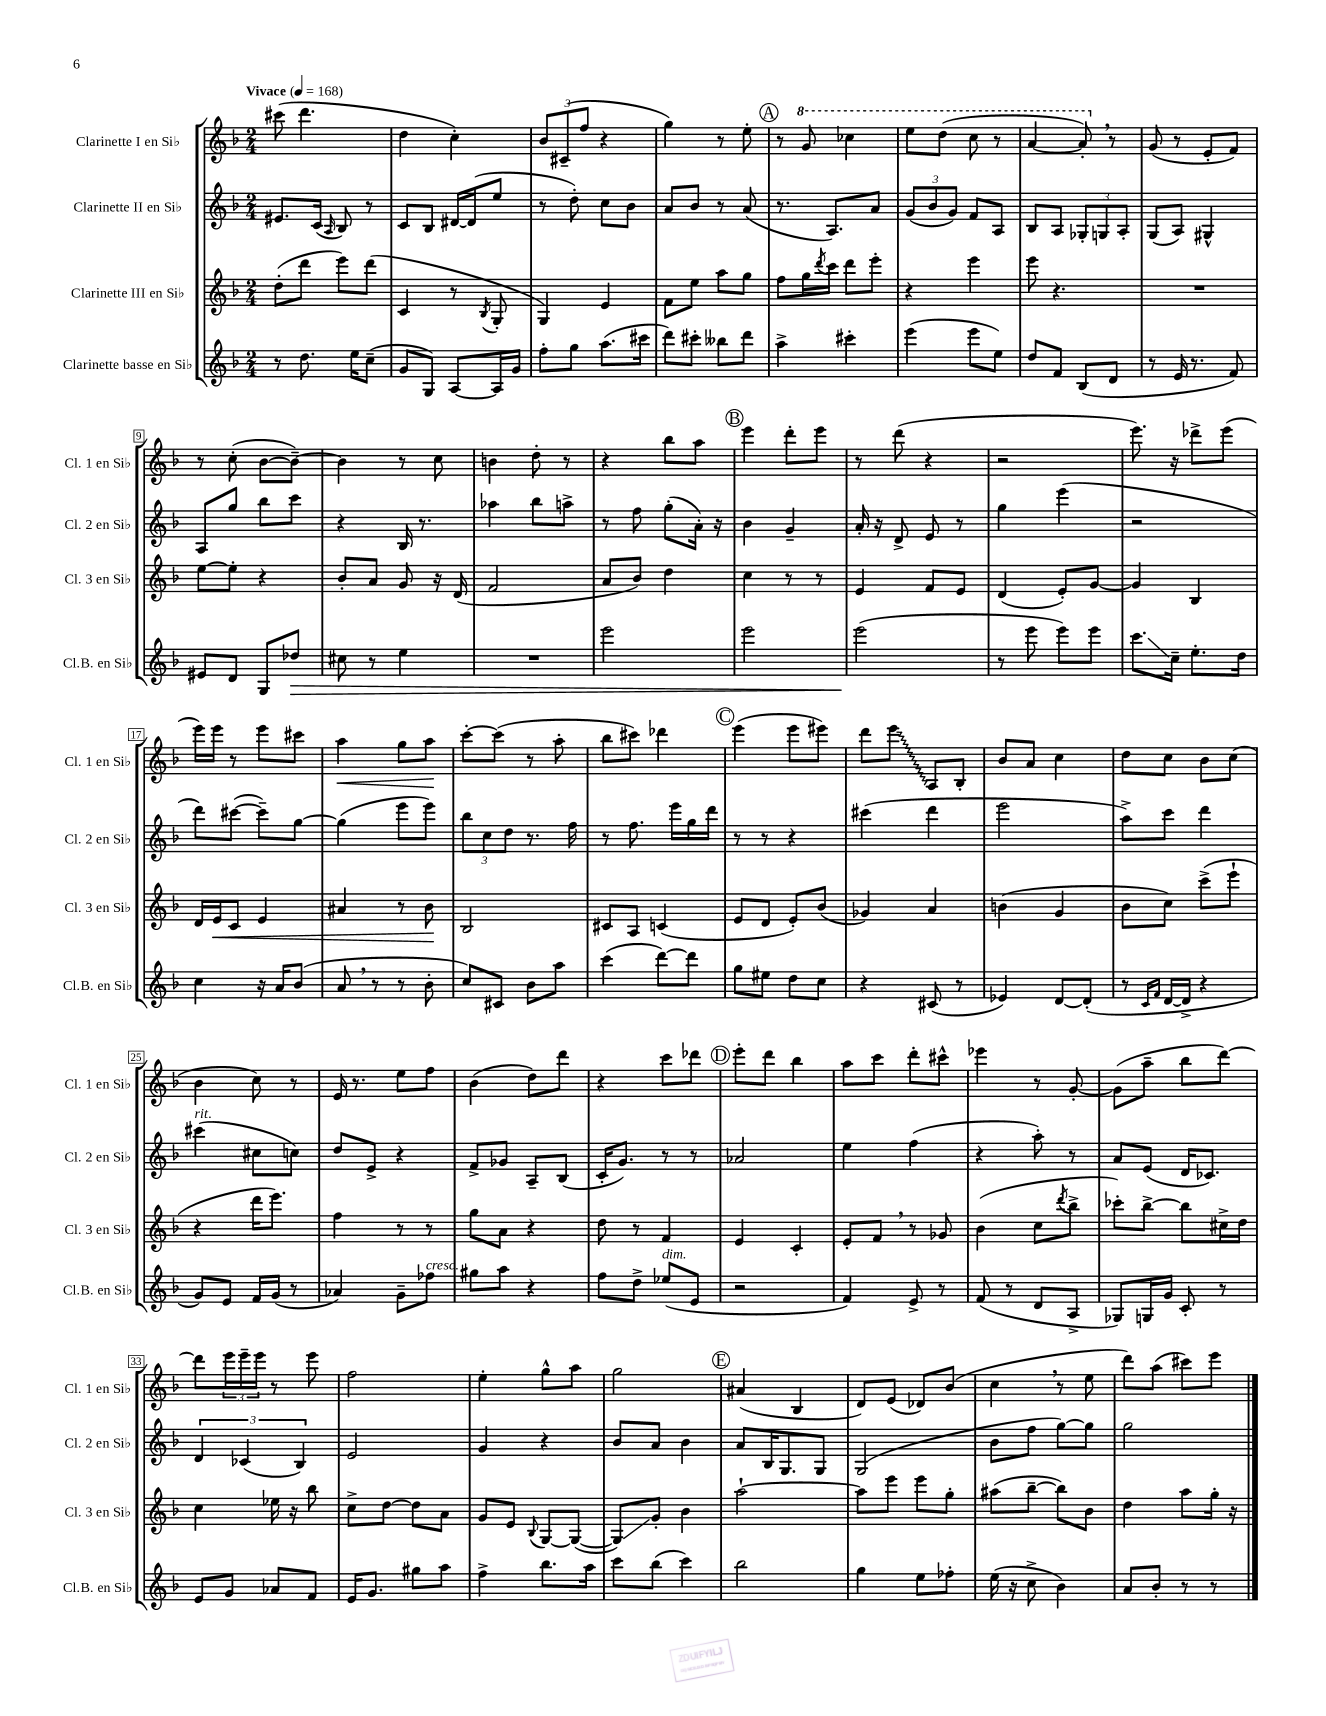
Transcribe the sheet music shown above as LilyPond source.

<<
\new StaffGroup <<
\new Staff = "s0" \with { instrumentName = "Clarinette I en Sib" shortInstrumentName = "Cl. 1 en Sib" } {
    \clef treble \key f \major \numericTimeSignature \time 2/4 \tempo "Vivace" 4 = 168
    cis'''8( d'''4. |
    d''4 c''4-.) |
    \tuplet 3/2 { bes'8 cis'8--( f''8 } r4 |
    g''4) r8 e''8-. |
    \mark \markup { \circle "A" } r8 \ottava #1 g''8 ces'''4 |
    e'''8 d'''8( c'''8 r8 |
    a''4~ a''8-.) \breathe \ottava #0 r8 |
    g'8( r8 e'8-. f'8) |
    r8 c''8-.( bes'8~ bes'8~--) |
    bes'4 r8 c''8 |
    b'4 d''8-. r8 |
    r4 bes''8 a''8 |
    \mark \markup { \circle "B" } e'''4 d'''8-. e'''8 |
    r8 d'''8( r4 |
    r2 |
    e'''8.) r16 des'''8-> e'''8( |
    e'''16) e'''16 r8 e'''8 cis'''8 |
    a''4\< g''8 a''8\! |
    c'''8~-. c'''8( r8 a''8-. |
    bes''8 cis'''8) des'''4 |
    \mark \markup { \circle "C" } e'''4( e'''8 eis'''8) |
    d'''8 \once \override Glissando.style = #'zigzag e'''8\glissando a8 bes8-. |
    bes'8 a'8 c''4 |
    d''8 c''8 bes'8 c''8( |
    bes'4 c''8) r8 |
    e'16 r8. e''8 f''8 |
    bes'4( d''8) d'''8 |
    r4 c'''8 des'''8 |
    \mark \markup { \circle "D" } e'''8-. d'''8 bes''4 |
    a''8 c'''8 d'''8-. cis'''8-^ |
    ees'''4 r8 g'8~-. |
    g'8( a''8-- bes''8 d'''8~) |
    d'''8 \tuplet 3/2 { e'''16 e'''16-- e'''16 } r8 e'''8 |
    f''2 |
    e''4-. g''8-^ a''8 |
    g''2 |
    \mark \markup { \circle "E" } ais'4( bes4 |
    d'8) e'8( des'8) bes'8( |
    c''4 \breathe r8 e''8 |
    d'''8) a''8( cis'''8) e'''8 \bar "|." |
}
\new Staff = "s1" \with { instrumentName = "Clarinette II en Sib" shortInstrumentName = "Cl. 2 en Sib" } {
    \clef treble \key f \major \numericTimeSignature \time 2/4
    eis'8. c'16( \grace { a16 } bes8) r8 |
    c'8 bes8 dis'16~ dis'16( e''8 |
    r8 d''8-.) c''8 bes'8 |
    a'8 bes'8 r8 a'8( |
    \mark \markup { \circle "A" } r8. a8.) a'8 |
    \tuplet 3/2 { g'8( bes'8 g'8) } f'8 a8 |
    bes8 a8 \tuplet 3/2 { ges8-. g8 a8-. } |
    g8( a8) gis4-^ |
    a8 g''8 bes''8 c'''8 |
    r4 bes16 r8. |
    aes''4 bes''8 a''8-> |
    r8 f''8 g''8-.( a'16-.) r16 |
    \mark \markup { \circle "B" } bes'4 g'4-- |
    a'16-. r16 d'8-> e'8 r8 |
    g''4 e'''4( |
    r2 |
    d'''8) cis'''8~( cis'''8--) g''8~ |
    g''4( e'''8 e'''8) |
    \tuplet 3/2 { bes''8 c''8 d''8 } r8. f''16 |
    r8 f''8. e'''16 g''16 d'''16 |
    \mark \markup { \circle "C" } r8 r8 r4 |
    cis'''4( d'''4 |
    e'''2 |
    a''8->) c'''8 d'''4 |
    cis'''4^\markup { \italic "rit." }( cis''8 c''8) |
    d''8 e'8-> r4 |
    f'8-> ges'8 a8-- bes8( |
    c'16-. g'8.) r8 r8 |
    \mark \markup { \circle "D" } aes'2 |
    e''4 f''4( |
    r4 a''8-.) r8 |
    a'8 e'8( d'16 ces'8.) |
    \tuplet 3/2 { d'4 ces'4( bes4) } |
    e'2 |
    g'4 r4 |
    bes'8 a'8 bes'4 |
    \mark \markup { \circle "E" } a'8 bes16 g8. g8 |
    g2( |
    bes'8 f''8 g''8~) g''8 |
    g''2 \bar "|." |
}
\new Staff = "s2" \with { instrumentName = "Clarinette III en Sib" shortInstrumentName = "Cl. 3 en Sib" } {
    \clef treble \key f \major \numericTimeSignature \time 2/4
    d''8-.( d'''8 e'''8) d'''8( |
    c'4 r8 \acciaccatura { bes8 } g8-. |
    g4) e'4 |
    f'8 e''8 a''8 g''8 |
    \mark \markup { \circle "A" } f''8 g''16 \acciaccatura { d'''8 } c'''16 d'''8 e'''8-. |
    r4 e'''4 |
    e'''8 r4. |
    R2 |
    e''8~ e''8-. r4 |
    bes'8-. a'8 g'8 r16 d'16( |
    f'2 |
    a'8 bes'8) d''4 |
    \mark \markup { \circle "B" } c''4 r8 r8 |
    e'4 f'8 e'8 |
    d'4( e'8-.) g'8~ |
    g'4 bes4 |
    d'16 e'16\< c'8 e'4 |
    ais'4 r8 bes'8\! |
    bes2 |
    cis'8 a8 c'4( |
    \mark \markup { \circle "C" } e'8 d'8 e'8-.) bes'8( |
    ges'4) a'4 |
    b'4( g'4 |
    bes'8 c''8) c'''8->( e'''8-! |
    r4 d'''16 e'''8.) |
    f''4 r8 r8 |
    g''8 a'8 r4 |
    d''8 r8 f'4 |
    \mark \markup { \circle "D" } e'4 c'4-. |
    e'8-. f'8 \breathe r8 ges'8 |
    bes'4( c''8 \acciaccatura { d'''8 } bes''8-> |
    ces'''8-.) bes''8~-> bes''8 cis''16-> d''16 |
    c''4 ees''16 r16 bes''8 |
    c''8-> d''8~ d''8 a'8 |
    g'8 e'8 \appoggiatura { bes8 } g8~ g8~( |
    g8\glissando) g'8-. bes'4 |
    \mark \markup { \circle "E" } a''2~-! |
    a''8 e'''8 e'''8 g''8-. |
    ais''8( bes''8~-- bes''8) bes'8 |
    d''4 a''8 g''16-. r16 \bar "|." |
}
\new Staff = "s3" \with { instrumentName = "Clarinette basse en Sib" shortInstrumentName = "Cl.B. en Sib" } {
    \clef treble \key f \major \numericTimeSignature \time 2/4
    r8 d''8. e''16 c''8--( |
    g'8 g8) a8~ a16 g'16 |
    f''8-. g''8 a''8.( cis'''16 |
    d'''8) cis'''8-. beses''8 d'''8 |
    \mark \markup { \circle "A" } a''4-> cis'''4-. |
    e'''4( e'''8 e''8) |
    d''8 f'8 bes8( d'8 |
    r8 e'16 r8. f'8) |
    eis'8 d'8 g8 des''8\> |
    cis''8 r8 e''4 |
    R2 |
    e'''2 |
    \mark \markup { \circle "B" } e'''2 |
    e'''2\!( |
    r8 e'''8 e'''8) e'''8 |
    c'''8.\glissando c''16-- e''8.-. d''16 |
    c''4 r16 a'16 bes'8( |
    a'8 \breathe r8 r8 bes'8-. |
    c''8) cis'8 bes'8 a''8 |
    c'''4( d'''8~) d'''8 |
    \mark \markup { \circle "C" } g''8 eis''8 d''8 c''8 |
    r4 cis'8( r8 |
    ees'4) d'8~ d'8-.( |
    r8 \grace { c'16 f'16 } d'16~ d'16-> r4 |
    g'8) e'8 f'16 g'16( r8 |
    aes'4) g'8-- fes''8^\markup { \italic "cresc." } |
    gis''8 a''8 r4 |
    f''8 d''8-> ees''8^\markup { \italic "dim." }( e'8 |
    \mark \markup { \circle "D" } r2 |
    f'4) e'8-> r8 |
    f'8( r8 d'8 a8-> |
    ges8) g16 g'16 c'8-. r8 |
    e'8 g'8 aes'8 f'8 |
    e'16 g'8. gis''8 a''8 |
    f''4-> bes''8. a''16 |
    c'''8 bes''8( c'''4) |
    \mark \markup { \circle "E" } bes''2 |
    g''4 e''8 fes''8-. |
    e''16( r16 c''8-> bes'4) |
    a'8 bes'8-. r8 r8 \bar "|." |
}
>>
>>
\layout { \context { \Score \override BarNumber.stencil = #(make-stencil-boxer 0.1 0.3 ly:text-interface::print) } }
